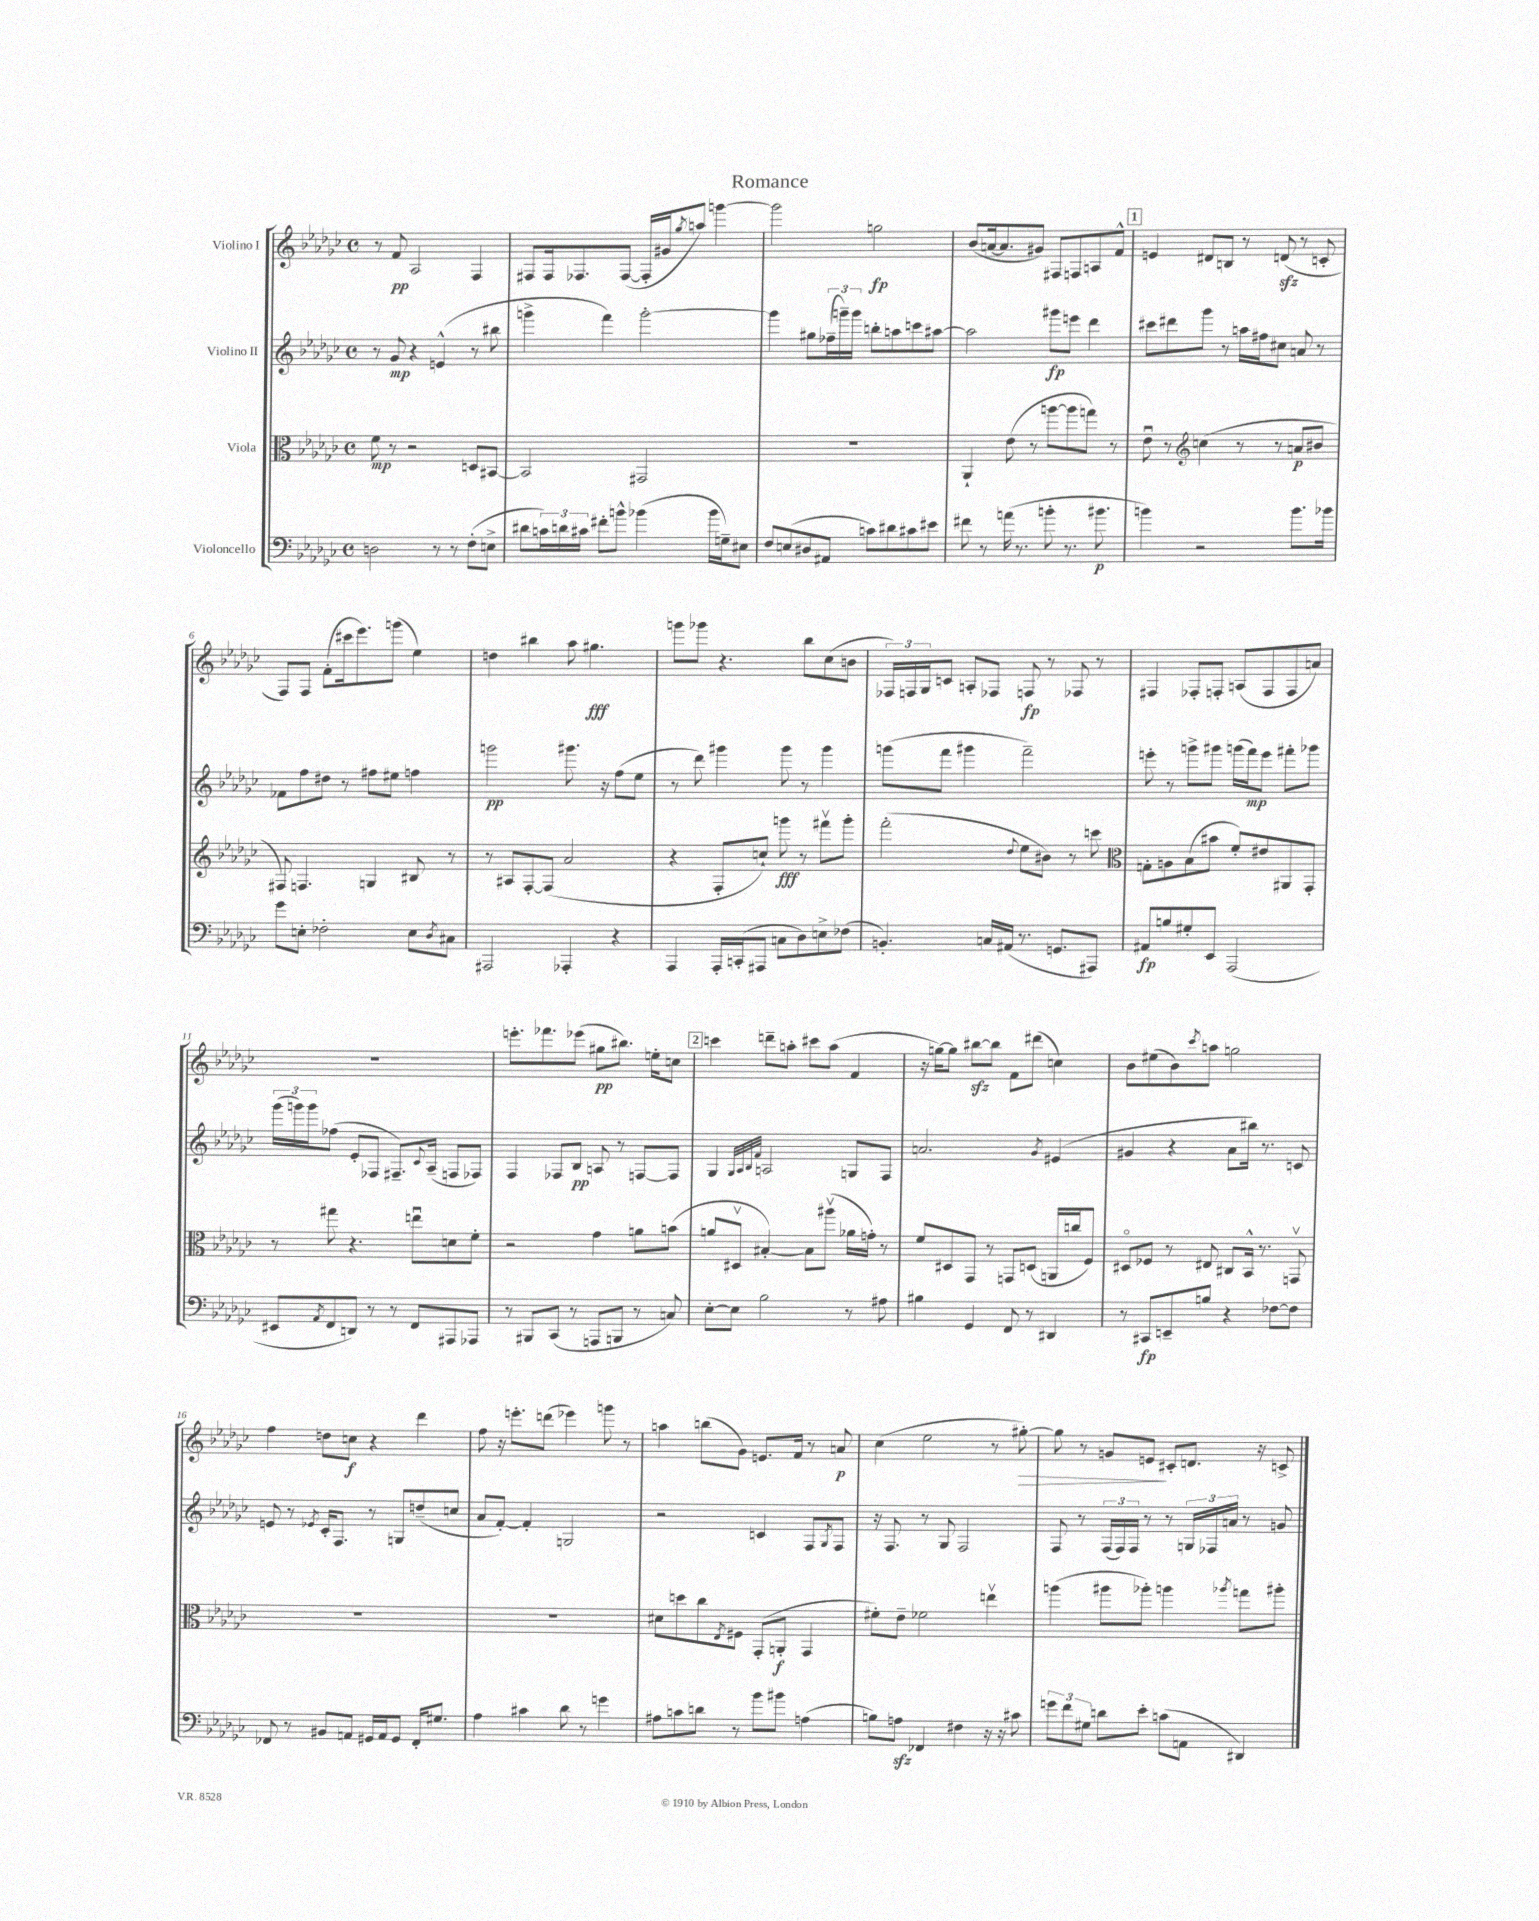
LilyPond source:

\header { title = "Romance" }
<<
\new StaffGroup <<
\new Staff = "s0" \with { instrumentName = "Violino I" } {
    \clef treble \key ges \major \defaultTimeSignature \time 4/4
    r8 f'8\pp aes2 f4 |
    fis8 fis16 fes8. fes8~( fes16-. gis'16 \acciaccatura { ges''8 } a''8) g'''4~ |
    g'''2 g''2\fp |
    bes'8( a'16~ a'8. gis'8) fis8 f8 a8 f'8-^ |
    \mark \markup { \box "1" } e'4 dis'8 b8 r8 d'8\sfz( r8 c'8-. |
    f8) f8 f'8-.( cis'''16 ees'''8.) g'''8( ees''4) |
    d''4 bis''4 aes''8 gis''4.\fff |
    g'''8 ges'''8 r4. bes''8 ces''8( b'8 |
    \tuplet 3/2 { fes16) f16 ges16 } c'8 a8-. fes8 f8\fp r8 fes8 r8 |
    fis4 fes8-. f8-. a8( f8 f8 a'8) |
    R1 |
    e'''8.-. fes'''8. ees'''8( gis''8\pp bis''8.) e''16-. c''8 |
    \mark \markup { \box "2" } c'''4 d'''8-- a''8-. cis'''8 a''8( f'4 |
    r16 g''16~) g''8 bis''8~\sfz bis''8 f'8 dis'''8( c''4) |
    bes'8 eis''8( bes'8) \acciaccatura { ces'''8 } a''8 g''2 |
    f''4 d''8 c''8\f r4 des'''4 |
    f''8 r16 e'''8.-. d'''8( ees'''4) g'''8 r8 |
    a''4 b''8( ges'8) e'8. f'16 r8 a'8\p |
    ces''4( ees''2 r8 gis''8~-.\>) |
    gis''8 r8 g'8 e'8\! cis'8-. d'8. r16 c'8-> \bar "|." |
}
\new Staff = "s1" \with { instrumentName = "Violino II" } {
    \clef treble \key ges \major \defaultTimeSignature \time 4/4
    r8 ges'8\mp r4 e'4-^( r8 bis''8 |
    g'''4-> f'''4) g'''2~-. |
    g'''4 gis''8 \tuplet 3/2 { fes''16--( g'''16--) g'''16 } b''8-. a''8 c'''8 ais''8~ |
    ais''2 gis'''8\fp e'''8 des'''4 |
    \mark \markup { \box "1" } cis'''8 dis'''8 ges'''8 r8 a''16 fis''16 cis''8 a'8 r8 |
    fes'8 f''8 dis''8 r8 fis''8 eis''8 f''4 |
    g'''2\pp gis'''8. r16 f''8( ees''8 |
    r8 des'''8) gis'''4 gis'''8 r8 gis'''4 |
    g'''8( f'''8 gis'''4 f'''2--) |
    e'''8-. r8 g'''8-> gis'''8 g'''16( f'''16\mp) e'''8 fis'''8-. ges'''8 |
    \tuplet 3/2 { ges'''16( g'''16) g'''16 } fes''8( ees'8-. fes8 fis8.--) \appoggiatura { ces'8 } aes16--( f8 fes8) |
    f4 fes8 bes8\pp a8 r8 f8~ f8 |
    \mark \markup { \box "2" } ges4 \grace { ges32 aes32 bes32 f'32 } a2 g8 f8 |
    a'2. \acciaccatura { ges'8 } eis'4( |
    gis'4 r4 aes'8 bis''16) r8. c'8 |
    e'8 r8 \acciaccatura { ees'8 } ces'16-. f8. r8 g8 d''8--( c''8 |
    aes'8 f'8~-.) f'4-. g2 |
    r2 c'4 f8 \acciaccatura { ges8 } f8 |
    r16 f8. r8 ges8 f2 |
    f8 r8 \tuplet 3/2 { f16( f16) f16 } r8 r8 \tuplet 3/2 { g16 fes16 a'16 } r8 g'8 \bar "|." |
}
\new Staff = "s2" \with { instrumentName = "Viola" } {
    \clef alto \key ges \major \defaultTimeSignature \time 4/4
    f'8\mp r8 r2 d8 bis,8~ |
    bis,2 gis,2 |
    R1 |
    aes,4-! ees'8( r8 a''8~ a''8 g''8) r8 |
    \mark \markup { \box "1" } ees'8\downbow r8 \clef treble c''4( r8 r8 a'8\p bis'8 |
    fis8) f4. g4 bis8 r8 |
    r8 ais8 f8~-. f8( aes'2 |
    r4 f8-. c''8-!) g'''8\fff r8 fis'''8\upbow g'''8-. |
    f'''2-.( \appoggiatura { des''8 } ees''8 bis'8) r8 c'''8 |
    \clef alto g8-. a8 bes8( bis'8 f'8-.) eis'8 ais,8 ges,8-. |
    r8 gis''8 r4. e''8\downbow d'8 f'8-. |
    r2 ges'4 a'8 b'8( |
    \mark \markup { \box "2" } a'8 dis8\upbow bis4~-.) bis8 ais''8\upbow( aes'16 g'16-.) r8 |
    f'8 dis8 ges,8 r8 g,8 d8( a,16 c''16 f8) |
    dis8\flageolet fes8 r8 eis8 cis8 bes,16-^ r8. g,8\upbow |
    R1 |
    R1 |
    dis'8 d''8 ces''8 \acciaccatura { ees8 } fis8 ges,8-.( a,8-.\f ges,4 |
    fis'8-.) ees'8-- fes'2 e''4\upbow |
    a''4( ais''8 aes''8-.) a''4 \acciaccatura { aes''8 } g''8 ais''8-. \bar "|." |
}
\new Staff = "s3" \with { instrumentName = "Violoncello" } {
    \clef bass \key ges \major \defaultTimeSignature \time 4/4
    d2 r8 r8 f8-.( e8-> |
    dis'8 \tuplet 3/2 { c'16) d'16 cis'16 } fis'8-. b'8-^ bes'4( bes'16 g16--) eis8 |
    f8 e8( dis8 ais,8 c'8) dis'8 cis'8 eis'8 |
    fis'8 r8 a'16( r8. b'8-. r8. bis'8.\p |
    \mark \markup { \box "1" } b'4) r2 b'8. bes'16 |
    ges'8 e8-. fes2-. e8 \acciaccatura { des8 } cis8 |
    ais,,2 aes,,4-. r4 |
    aes,,4 aes,,16-. c,16-.( ais,,8 c8 des8) e8-> fes8( |
    b,4.-.) c16 ais,16( r8. g,8. ais,,8) |
    ais,8\fp b8 gis8-. ees,8 aes,,2( |
    eis,8 \acciaccatura { aes,8 } f,8 d,8) r8 r8 f,8 ais,,8 aes,,8 |
    r8 bis,,8 ces,8( r8 a,,8 b,,8 r8 c8) |
    \mark \markup { \box "2" } ees8~-. ees8 bes2 r8 ais8 |
    bis4 ges,4 f,8 r8 dis,4 |
    r8 cis,8\fp e,8-- b8 r4 fes8~ fes8 |
    fes,8 r8 bis,8 a,8 gis,16 a,16 gis,8 fes,16-. gis8. |
    aes4 cis'4 des'8 r8 g'4 |
    ais8 c'8 d'8 r8 bes'8 bis'8 a4( |
    b8) a8\sfz fes,4 fis4 r16 r16 cis'8 |
    \tuplet 3/2 { g'8 f'8 gis8 } d'8 ees'8-. c'8( a,8 dis,4) \bar "|." |
}
>>
>>
